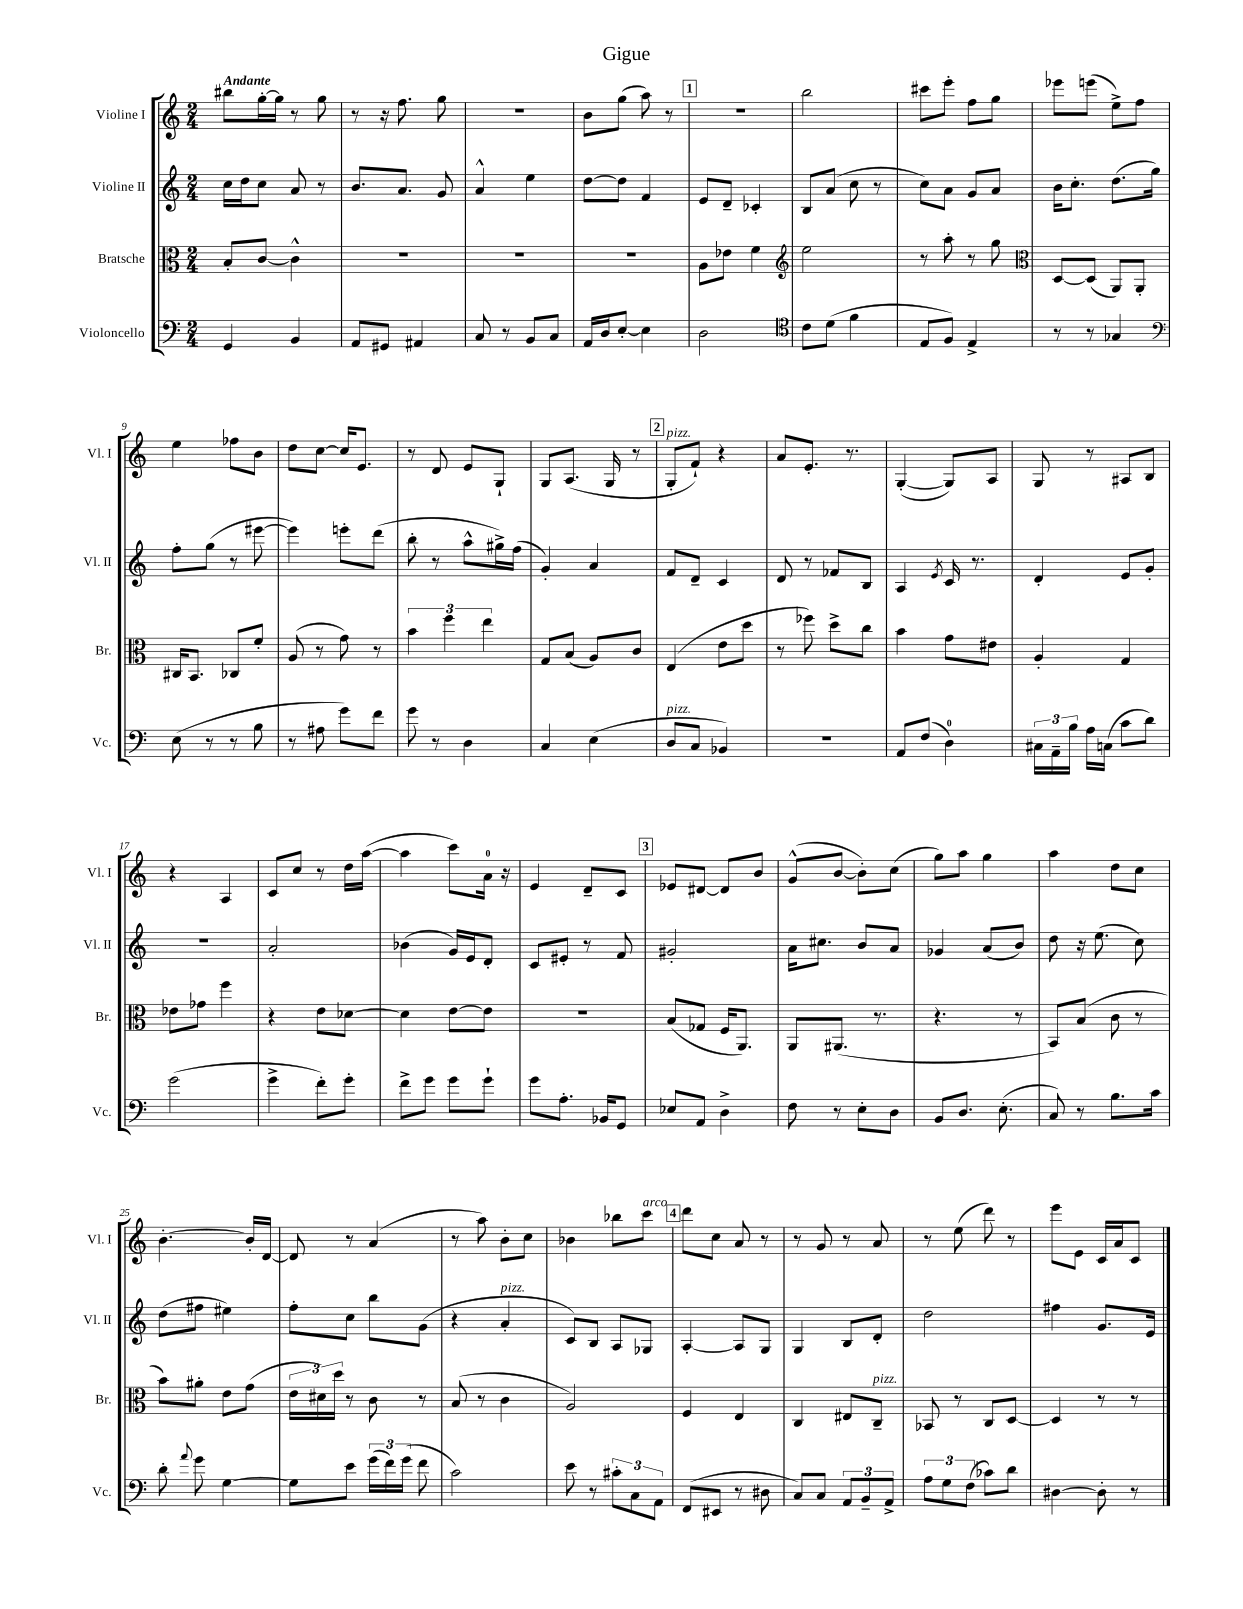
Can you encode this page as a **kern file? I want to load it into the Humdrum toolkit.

**kern	**kern	**kern	**kern
*staff4	*staff3	*staff2	*staff1
*clefF4	*clefC3	*clefG2	*clefG2
*k[]	*k[]	*k[]	*k[]
*M2/4	*M2/4	*M2/4	*M2/4
4GG	8B'	16cc	8bb#
.	.	16dd	.
.	[8c	8cc	[16gg'
.	.	.	16gg]
4BB	4c^^]	8a	8r
.	.	8r	8gg
=	=	=	=
8AA	2r	8.b	8r
8GG#	.	.	16r
.	.	8.a	8.ff
4AA#	.	.	.
.	.	8g	8gg
=	=	=	=
8C	2r	4a^^	2r
8r	.	.	.
8BB	.	4ee	.
8C	.	.	.
=	=	=	=
16AA	2r	[8dd	8b
16D	.	.	.
[8E'	.	8dd]	(8gg
4E]	.	4f	8aa)
.	.	.	8r
=	=	=	=
2D	8A	8e	2r
.	8e-	8d~	.
.	4f	4c-'	.
=	=	=	=
*clefC4	*clefG2	*	*
8c	2ee	8B	2bb
(8d	.	(8a	.
4f	.	8cc	.
.	.	8r	.
=	=	=	=
8E	8r	8cc)	8ccc#
8F)	8aa'	8a	8eee'
4E^	8r	8g	8ff
.	8gg	8a	8gg
=	=	=	=
*	*clefC3	*	*
8r	[8D	16b	8eee-
.	.	8.cc'	.
8r	(8D]	.	(8eee
4G-	8AA)	(8.dd	8ee^)
.	8AA'	.	8ff
.	.	16gg)	.
=	=	=	=
*clefF4	*	*	*
(8E	16C#	8ff'	4ee
.	8.BB	.	.
8r	.	(8gg	.
8r	8C-	8r	8ff-
8B	8f'	[8eee#	8b
=	=	=	=
8r	(8A	4eee#])	8dd
8A#	8r	.	[8cc
8g)	8g)	8eee'	16cc]
.	.	.	8.e
8f	8r	(8ddd	.
=	=	=	=
8g	6b	8bb'	8r
8r	.	8r	8d
.	6ff	.	.
4D	.	8aa^^	8e
.	6ee	.	.
.	.	16gg#^)	8G`
.	.	(16ff	.
=	=	=	=
4C	8G	4g')	8G
.	(8B	.	(8.A
(4E	8A)	4a	.
.	.	.	16G
.	8c	.	8r
=	=	=	=
8D	(4E	8f	8G'
8C	.	8d~	8f`)
4BB-)	8e	4c	4r
.	8dd	.	.
=	=	=	=
2r	8r	8d	8a
.	8ff-)	8r	8.e'
.	8dd^	8f-	.
.	.	.	8.r
.	8cc	8B	.
=	=	=	=
8AA	4b	4A	([4G'
(8F	.	.	.
.	.	8qe	.
4D)	8g	16c	8G])
.	.	8.r	.
.	8e#	.	8A
=	=	=	=
24C#	4A'	4d'	8G
24AA~	.	.	.
24B	.	.	.
16A	.	.	8r
(16C	.	.	.
8c	4G	8e	8A#
8d)	.	8g'	8B
=	=	=	=
(2g	8e-	2r	4r
.	8g-	.	.
.	4ff	.	4A
=	=	=	=
4g^	4r	2a'	8c
.	.	.	8cc
8f')	8e	.	8r
8g'	[8d-	.	16dd
.	.	.	([16aa
=	=	=	=
8f^	4d-]	(4b-	4aa]
8g	.	.	.
8g	[8e	16g)	8ccc)
.	.	16e	.
8g`	8e]	8d'	16a
.	.	.	16r
=	=	=	=
8g	2r	8c	4e
8.A'	.	8e#'	.
.	.	8r	8d~
16BB-	.	.	.
8GG	.	8f	8c
=	=	=	=
8E-	(8B	2g#'	8e-
8AA	8G-	.	[8d#
4D^	16F	.	8d#]
.	8.AA)	.	.
.	.	.	8b
=	=	=	=
8F	8AA	16a	(8g^^
.	.	8.cc#	.
8r	(8.AA#	.	[8b
8E'	.	8b	8b'])
.	8.r	.	.
8D	.	8a	(8cc
=	=	=	=
8BB	4.r	4g-	8gg)
8.D	.	.	8aa
.	.	(8a	4gg
(8.E'	.	.	.
.	8r	8b)	.
=	=	=	=
8C)	8BB)	8dd	4aa
8r	(8B	16r	.
.	.	(8.ee	.
8.B	8c	.	8dd
.	8r	8cc)	8cc
16c	.	.	.
=	=	=	=
8d'	8b)	(8dd	[4.b'
8qqa	.	.	.
8g	8a#'	8ff#	.
[4G	8e	4ee#)	.
.	(8g	.	16b']
.	.	.	[16d
=	=	=	=
8G]	24e	8ff'	8d]
.	24d#)	.	.
.	24dd	.	.
8e	8r	8cc	8r
(24g	8c	8bb	(4a
24f)	.	.	.
(24g	.	.	.
8f	8r	(8g	.
=	=	=	=
2c)	(8B	4r	8r
.	8r	.	8aa)
.	4c	4a'	8b'
.	.	.	8cc
=	=	=	=
8e	2A)	8c)	4b-
8r	.	8B	.
12c#'	.	8A	8bb-
12C	.	.	.
.	.	8G-	8ccc
12AA	.	.	.
=	=	=	=
(8FF	4F	[4A'	8ddd
8EE#	.	.	8cc
8r	4E	8A]	8a
8D#	.	8G	8r
=	=	=	=
8C)	4C	4G	8r
8C	.	.	8g
12AA	8E#	8B	8r
12BB~	.	.	.
.	8C~	8d'	8a
12AA^	.	.	.
=	=	=	=
12A	8BB-	2dd	8r
12G	.	.	.
.	8r	.	(8ee
(12F	.	.	.
8c-)	8C	.	8ddd)
8d	[8D	.	8r
=	=	=	=
[4D#	4D]	4ff#	8eee
.	.	.	8e
8D#']	8r	8.g	16c
.	.	.	16a
8r	8r	.	8c
.	.	16e	.
==	==	==	==
*-	*-	*-	*-
